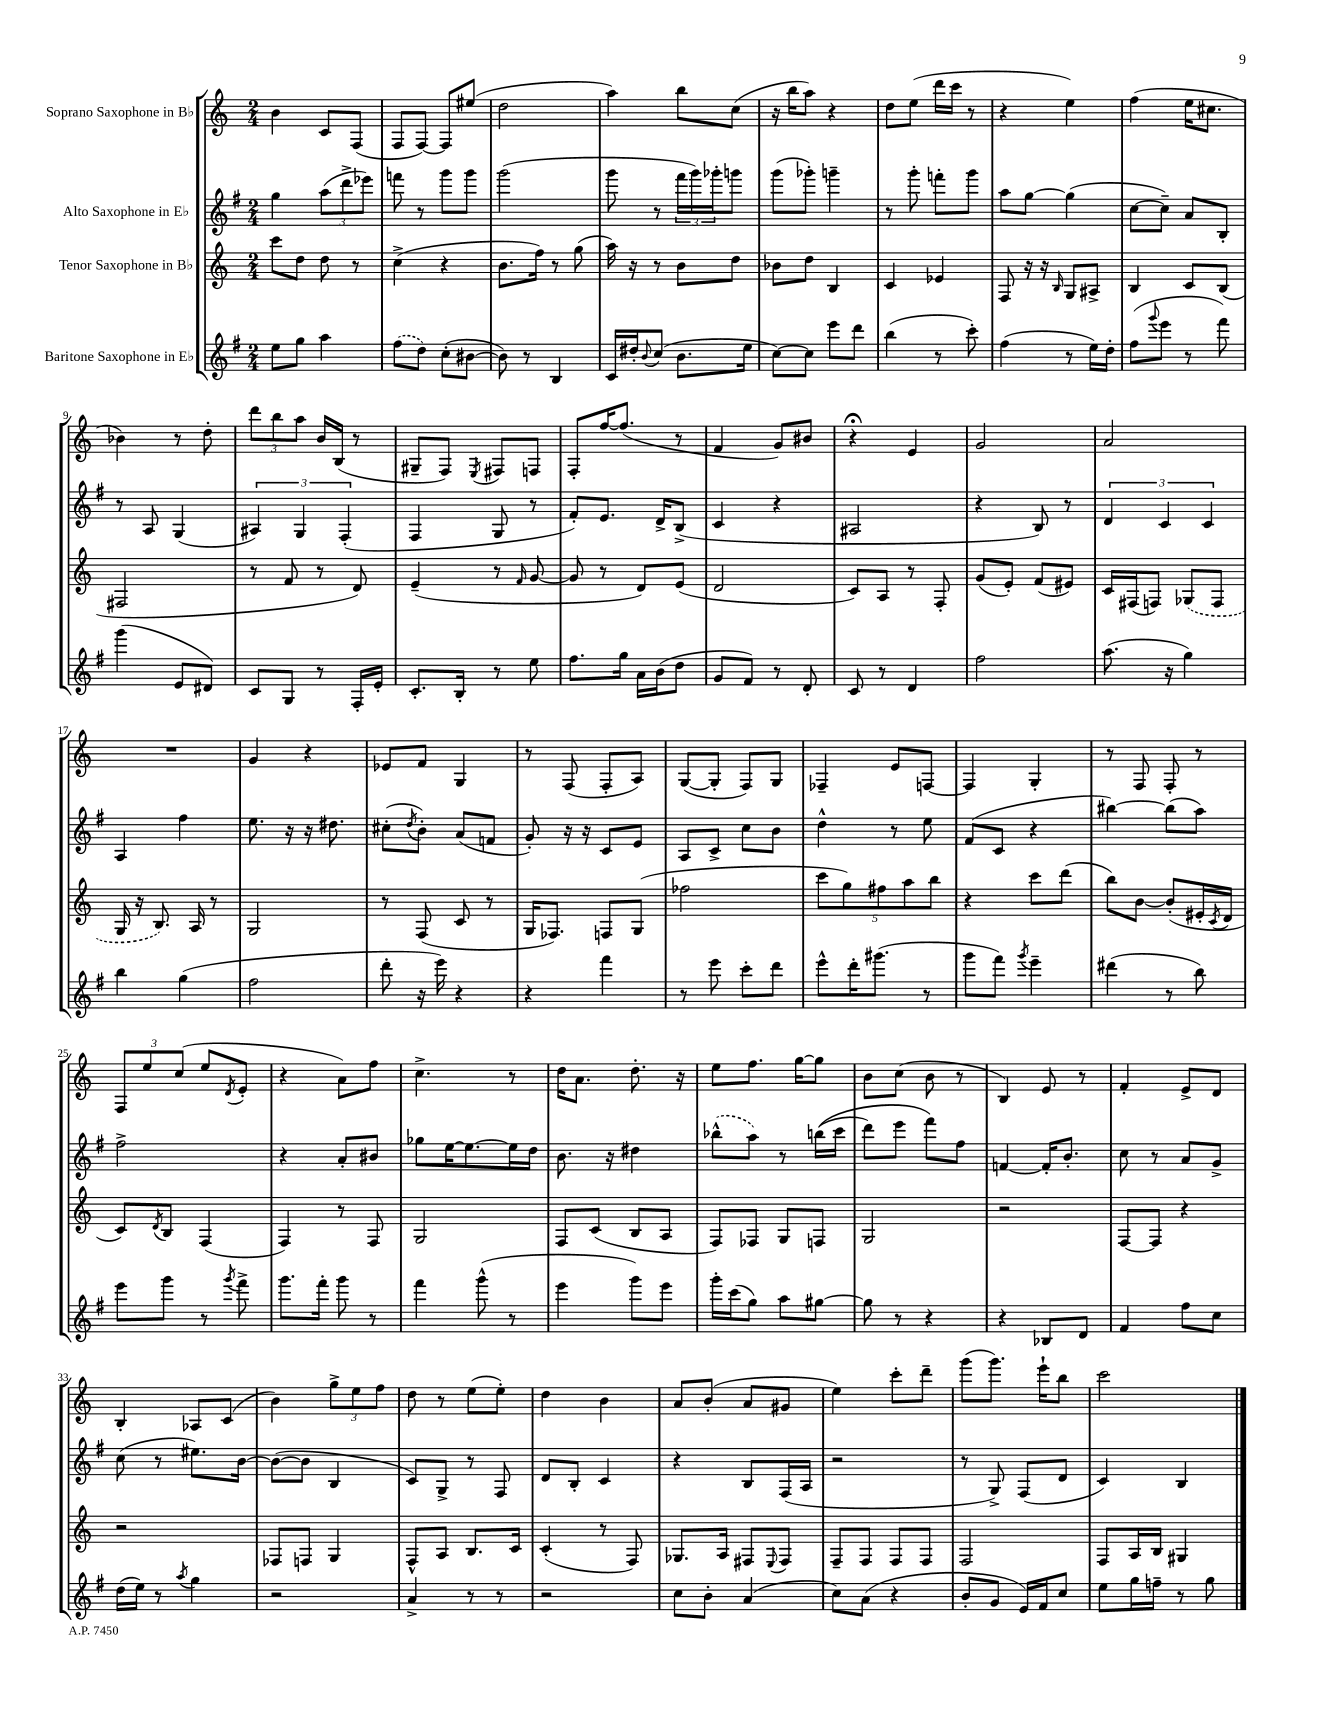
<<
\new StaffGroup <<
\new Staff = "s0" \with { instrumentName = "Soprano Saxophone in Bb" } {
    \clef treble \key c \major \numericTimeSignature \time 2/4
    b'4 c'8 f8( |
    f8 f8~) f8 eis''8( |
    d''2 |
    a''4) b''8 c''8( |
    r16 b''16 a''8) r4 |
    d''8 e''8( d'''16 c'''16 r8 |
    r4 e''4) |
    f''4( e''16 cis''8. |
    bes'4) r8 d''8-. |
    \tuplet 3/2 { d'''8 b''8 a''8 } b'16 b16( r8 |
    gis8-- f8) \acciaccatura { e8 } fis8 f8 |
    f8-. f''16~ f''8.( r8 |
    f'4 g'8) bis'8 |
    r4\fermata e'4 |
    g'2 |
    a'2 |
    R2 |
    g'4 r4 |
    ees'8 f'8 g4 |
    r8 f8( f8-. a8) |
    g8~( g8-. f8) g8 |
    fes4-- e'8 f8~ |
    f4 g4-. |
    r8 f8 f8-. r8 |
    \tuplet 3/2 { f8 e''8 c''8( } e''8 \acciaccatura { d'8 } e'8-. |
    r4 a'8) f''8 |
    c''4.-> r8 |
    d''16 a'8. d''8.-. r16 |
    e''8 f''8. g''16~ g''8 |
    b'8 c''8( b'8 r8 |
    b4) e'8 r8 |
    f'4-. e'8-> d'8 |
    b4-. aes8 c'8( |
    b'4) \tuplet 3/2 { g''8-> e''8 f''8 } |
    d''8 r8 e''8( e''8-.) |
    d''4 b'4 |
    a'8 b'8-.( a'8 gis'8 |
    e''4) c'''8-. d'''8-- |
    g'''8( g'''8.) e'''16-! b''8 |
    c'''2 \bar "|." |
}
\new Staff = "s1" \with { instrumentName = "Alto Saxophone in Eb" } {
    \clef treble \key g \major \numericTimeSignature \time 2/4
    g''4 \tuplet 3/2 { a''8( d'''8-> ees'''8) } |
    f'''8 r8 g'''8 g'''8 |
    g'''2( |
    g'''8 r8 \tuplet 3/2 { fis'''16 g'''16) ges'''16-. } g'''8 |
    g'''8( ges'''8-.) g'''4-- |
    r8 g'''8-. f'''8-. g'''8 |
    a''8 g''8~ g''4( |
    c''8~ c''8--) a'8 b8-. |
    r8 a8 g4( |
    \tuplet 3/2 { ais4) g4 fis4-.( } |
    fis4 g8 r8 |
    fis'8-.) e'8. d'16-> b8->( |
    c'4 r4 |
    ais2 |
    r4 b8) r8 |
    \tuplet 3/2 { d'4 c'4 c'4 } |
    a4 fis''4 |
    e''8. r16 r16 dis''8. |
    cis''8-.( \acciaccatura { d''8 } b'8-.) a'8( f'8 |
    g'8-.) r16 r16 c'8 e'8 |
    a8 c'8-> c''8 b'8 |
    d''4-^ r8 e''8 |
    fis'8( c'8 r4 |
    bis''4~) bis''8( a''8) |
    fis''2-> |
    r4 a'8-. bis'8 |
    ges''8 e''16~ e''8.~ e''16 d''16 |
    b'8. r16 dis''4 |
    \once \slurDashed bes''8-^( a''8) r8 b''16(\( c'''16 |
    d'''8) e'''8 fis'''8\) fis''8 |
    f'4~ f'16-. b'8.-. |
    c''8 r8 a'8 g'8-> |
    c''8( r8 eis''8.) b'16~ |
    b'8~( b'8 b4 |
    c'8) g8-> r8 fis8 |
    d'8 b8-. c'4 |
    r4 b8 fis16( a16 |
    r2 |
    r8 g8->) fis8( d'8 |
    c'4) b4 \bar "|." |
}
\new Staff = "s2" \with { instrumentName = "Tenor Saxophone in Bb" } {
    \clef treble \key c \major \numericTimeSignature \time 2/4
    c'''8 d''8 d''8 r8 |
    c''4->( r4 |
    b'8. f''16) r8 g''8( |
    a''16) r16 r8 b'8 d''8 |
    bes'8 d''8 b4 |
    c'4 ees'4 |
    f8 r16 r16 \grace { b16 } g8 ais8-> |
    b4 c'8 b8( |
    fis2 |
    r8 f'8 r8 d'8) |
    e'4--( r8 \grace { f'16 } g'8~ |
    g'8 r8 d'8) e'8( |
    d'2 |
    c'8) a8 r8 f8-. |
    g'8( e'8-.) f'8( eis'8) |
    c'16 fis16( f8) \once \slurDashed ges8( f8 |
    g16 r16 b8.) a16 r8 |
    g2 |
    r8 f8( c'8 r8 |
    g16 fes8.) f8 g8( |
    fes''2 |
    \tuplet 5/4 { c'''8 g''8) fis''8 a''8 b''8 } |
    r4 c'''8 d'''8( |
    b''8) b'8~ b'8-.( eis'16-. \acciaccatura { c'8 } d'16 |
    c'8) \acciaccatura { d'8 } b8 f4( |
    f4) r8 f8 |
    g2 |
    f8 c'8( b8 a8 |
    f8) fes8 g8 f8 |
    g2 |
    r2 |
    f8~ f8 r4 |
    r2 |
    fes8 f8 g4 |
    f8-^ a8 b8. c'16 |
    c'4-.( r8 f8) |
    ges8. a16 fis8 \appoggiatura { e8 } fis8 |
    f8-- f8 f8 f8 |
    f2 |
    f8 a16 b16 gis4 \bar "|." |
}
\new Staff = "s3" \with { instrumentName = "Baritone Saxophone in Eb" } {
    \clef treble \key g \major \numericTimeSignature \time 2/4
    e''8 g''8 a''4 |
    \once \slurDashed fis''8( d''8) c''8-.( bis'8~ |
    bis'8) r8 b4 |
    c'16 dis''16-. \appoggiatura { b'8 } c''8( b'8. e''16 |
    c''8~) c''8 e'''8 d'''8 |
    b''4( r8 c'''8-.) |
    fis''4( r8 e''16) d''16-. |
    fis''8( \appoggiatura { g'''8 } e'''8 r8 fis'''8) |
    g'''4( e'8 dis'8) |
    c'8 g8 r8 fis16-. e'16-. |
    c'8.-. b16-. r8 e''8 |
    fis''8. g''16 a'16 b'16( d''8 |
    g'8 fis'8) r8 d'8-. |
    c'8 r8 d'4 |
    fis''2 |
    a''8.( r16 g''4) |
    b''4 g''4( |
    fis''2 |
    d'''8-. r16 e'''16) r4 |
    r4 fis'''4 |
    r8 e'''8 c'''8-. d'''8 |
    e'''8-^ d'''16-. gis'''8.( r8 |
    g'''8 fis'''8) \acciaccatura { g'''8 } e'''4-- |
    dis'''4( r8 b''8) |
    e'''8 g'''8 r8 \acciaccatura { g'''8 } fis'''8-> |
    g'''8. fis'''16-. g'''8 r8 |
    fis'''4 g'''8-^( r8 |
    e'''4 g'''8) e'''8 |
    g'''16-. c'''16( g''8) a''8 gis''8~ |
    gis''8 r8 r4 |
    r4 bes8 d'8 |
    fis'4 fis''8 c''8 |
    d''16( e''16) r8 \acciaccatura { a''8 } g''4 |
    r2 |
    a'4-> r8 r8 |
    r2 |
    c''8 b'8-. a'4( |
    c''8) a'8( r4 |
    b'8-. g'8 e'16) fis'16 c''8 |
    e''8 g''16 f''16-- r8 g''8 \bar "|." |
}
>>
>>
